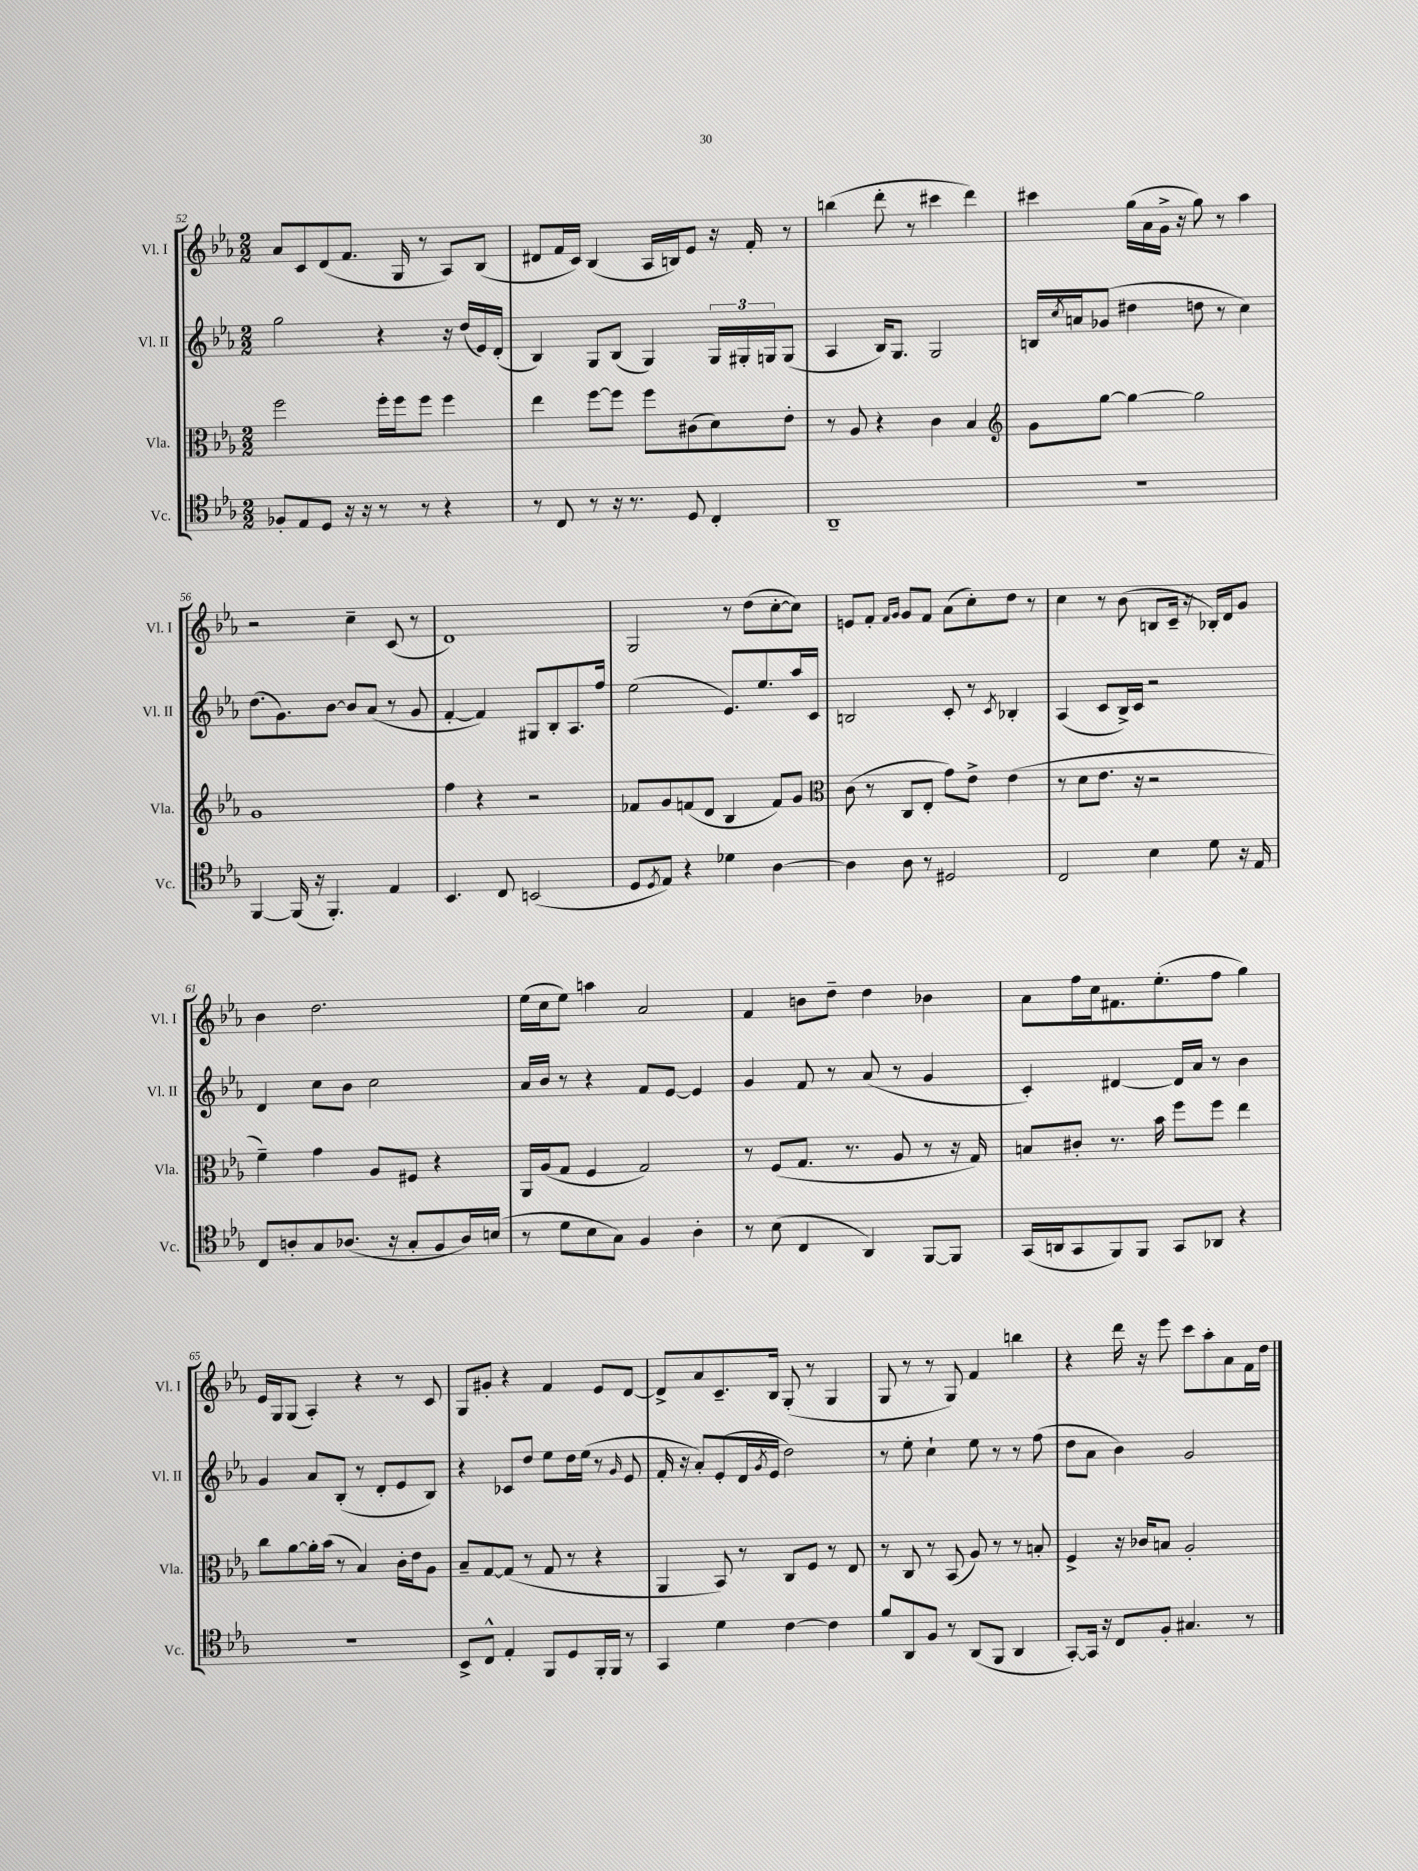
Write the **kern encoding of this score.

**kern	**kern	**kern	**kern
*staff4	*staff3	*staff2	*staff1
*clefC4	*clefC3	*clefG2	*clefG2
*k[b-e-a-]	*k[b-e-a-]	*k[b-e-a-]	*k[b-e-a-]
*M2/2	*M2/2	*M2/2	*M2/2
8F-'	2ff	2gg	8a-
8E-	.	.	8c
8D	.	.	(8d
16r	.	.	8.f
16r	.	.	.
8r	16ff'	4r	.
.	16ff	.	16G
8r	8ff	.	8r
4r	4ff	16r	8A-)
.	.	(16dd	.
.	.	16e-)	(8B-
.	.	(16d'	.
=	=	=	=
8r	4ee-	4B-)	8d#
8C	.	.	16f
.	.	.	16c)
8r	[8ff	8G	(4B-
16r	8ff]	(8B-	.
8.r	.	.	.
.	8ff	4G)	16A-
.	.	.	16B)
8D	(8c#	.	8e-
4C'	8d)	24G	16r
.	.	24G#'	.
.	.	.	16f'
.	.	24G	.
.	8e-'	(8G	8r
=	=	=	=
1AA-~	8r	4A-	(4bb
.	8A-	.	.
.	4r	16B-)	8ddd'
.	.	8.G	.
.	.	.	8r
.	4c	2G	4ccc#
.	4B-	.	4ddd)
=	=	=	=
*	*clefG2	*	*
1r	8g	16B	4ccc#
.	.	8qcc	.
.	.	16a	.
.	[8gg	(8g-	.
.	4gg_	4dd#	(16gg
.	.	.	16a-
.	.	.	16g^
.	.	.	16r
.	2gg]	8dd	8gg)
.	.	8r	8r
.	.	4cc)	4aa-
=	=	=	=
[4FF	1g	(8.dd	2r
.	.	8.g)	.
(16FF]	.	.	.
16r	.	.	.
4.FF')	.	[8b-	.
.	.	8b-]	4cc~
.	.	(8a-	.
4E-	.	8r	(8c
.	.	8g	8r
=	=	=	=
4.BB-	4ff	[4f'	1d)
.	4r	4f])	.
8C	.	.	.
(2BB	2r	8G#	.
.	.	8B-'	.
.	.	8.A-	.
.	.	16ff	.
=	=	=	=
8D	8f-	(2ee-	2G
8qD	.	.	.
8E-)	8g	.	.
4r	(8f	.	.
.	8d	.	.
4d-	4B-	8.e-)	8r
.	.	.	(8dd
.	.	8.ee-	.
[4A-	8f)	.	[8cc'
.	8g	16aa-	8cc])
.	.	16c	.
=	=	=	=
*	*clefC3	*	*
4A-]	(8c	2B	8e
.	8r	.	8f'
.	.	.	16qqf
.	.	.	16qqg
8A-	8C	.	8g
8r	8E-'	.	8f
2D#	8g)	8c'	(8a-
.	8e-^	8r	8cc')
.	.	8qc	.
.	(4e-	4B-'	8dd
.	.	.	8r
=	=	=	=
2C	8r	(4A-	4cc
.	8d	.	.
.	8.e-	8c	8r
.	.	16B-^)	(8b-
.	16r	16c	.
4B-	2r	2r	8B
.	.	.	16c~
.	.	.	16r
8d	.	.	16B-')
.	.	.	16d
16r	.	.	8g
16E-	.	.	.
=	=	=	=
8C	4f~)	4d	4b-
8A'	.	.	.
8G	4g	8cc	2.dd
(8.A-	.	8b-	.
.	8A-	2cc	.
16r	.	.	.
8G'	8F#	.	.
8F	4r	.	.
16A-)	.	.	.
(16B	.	.	.
=	=	=	=
8r	16AA-	16a-	(16ee-
.	(16A-	16b-	16cc
8d	8G	8r	8ee-)
8B-	4F	4r	4aa
8G)	.	.	.
4F	2G)	8f	2a-
.	.	[8e-	.
4A-'	.	4e-]	.
=	=	=	=
8r	8r	4g	4f
(8B-	(8F	.	.
4C	8.G	8f	8b
.	.	8r	8dd~
.	8.r	.	.
4AA-)	.	(8a-	4dd
.	8A-	8r	.
[8FF	8r	4g	4b-
8FF]	16r	.	.
.	16G)	.	.
=	=	=	=
(16GG	8B	4c')	8a-
16AA	.	.	.
8GG	8c#'	.	16ff
.	.	.	16cc
8FF)	8.r	[4d#	8.f#
8FF	.	.	.
.	16b-	.	(8.ee-'
8GG	8ff	16d#]	.
.	.	16a-	.
8AA-	8ff	8r	8ff
4r	4ee-	4b-	4gg)
=	=	=	=
1r	8cc	4g	16e-
.	.	.	16G
.	[8a-	.	(8G
.	16a-']	8a-	4A-')
.	(16b-	.	.
.	8r	(8B-'	.
.	4B-)	8r	4r
.	.	8d'	.
.	16c'	8e-	8r
.	16e-	.	.
.	8A-	8B-)	8c
=	=	=	=
8BB-^	8B-~	4r	8G
8C^^	[8G	.	8g#'
4E-'	(8G]	8c-	4r
.	8r	8dd	.
8FF	8G	8ee-	4f
8D	8r	16dd	.
.	.	(16ee-	.
16FF'	4r	8r	8e-
16FF	.	.	.
.	.	16qqg	.
8r	.	8e-	[8d
=	=	=	=
4GG	4AA-	16f'	8d^]
.	.	16r	.
.	.	8a-')	8a-
4d	8BB-)	(8e-'	8.c~
.	8r	16d	.
.	.	8qg	.
.	.	16e-	16B-
[4c	8C	2dd)	(8G'
.	8F	.	8r
4c]	8r	.	4G
.	8E-	.	.
=	=	=	=
8f	8r	8r	8G
8AA-	8C	8ee-'	8r
8F	8r	4cc`	8r
8r	(8BB-	.	8G)
(8AA-	8A-)	8ee-	4f
8FF	8r	8r	.
4AA-	8r	8r	4bb
.	8B'	(8ff	.
=	=	=	=
[8GG')	4F^	8dd	4r
16GG]	.	8a-	.
16r	.	.	.
8C	16r	4b-)	16ddd
.	16c-	.	16r
8F'	8B	.	8eee-
4.G#	2A-'	2g	8ccc
.	.	.	8aa-'
.	.	.	8a-
8r	.	.	16f
.	.	.	16dd
==	==	==	==
*-	*-	*-	*-
